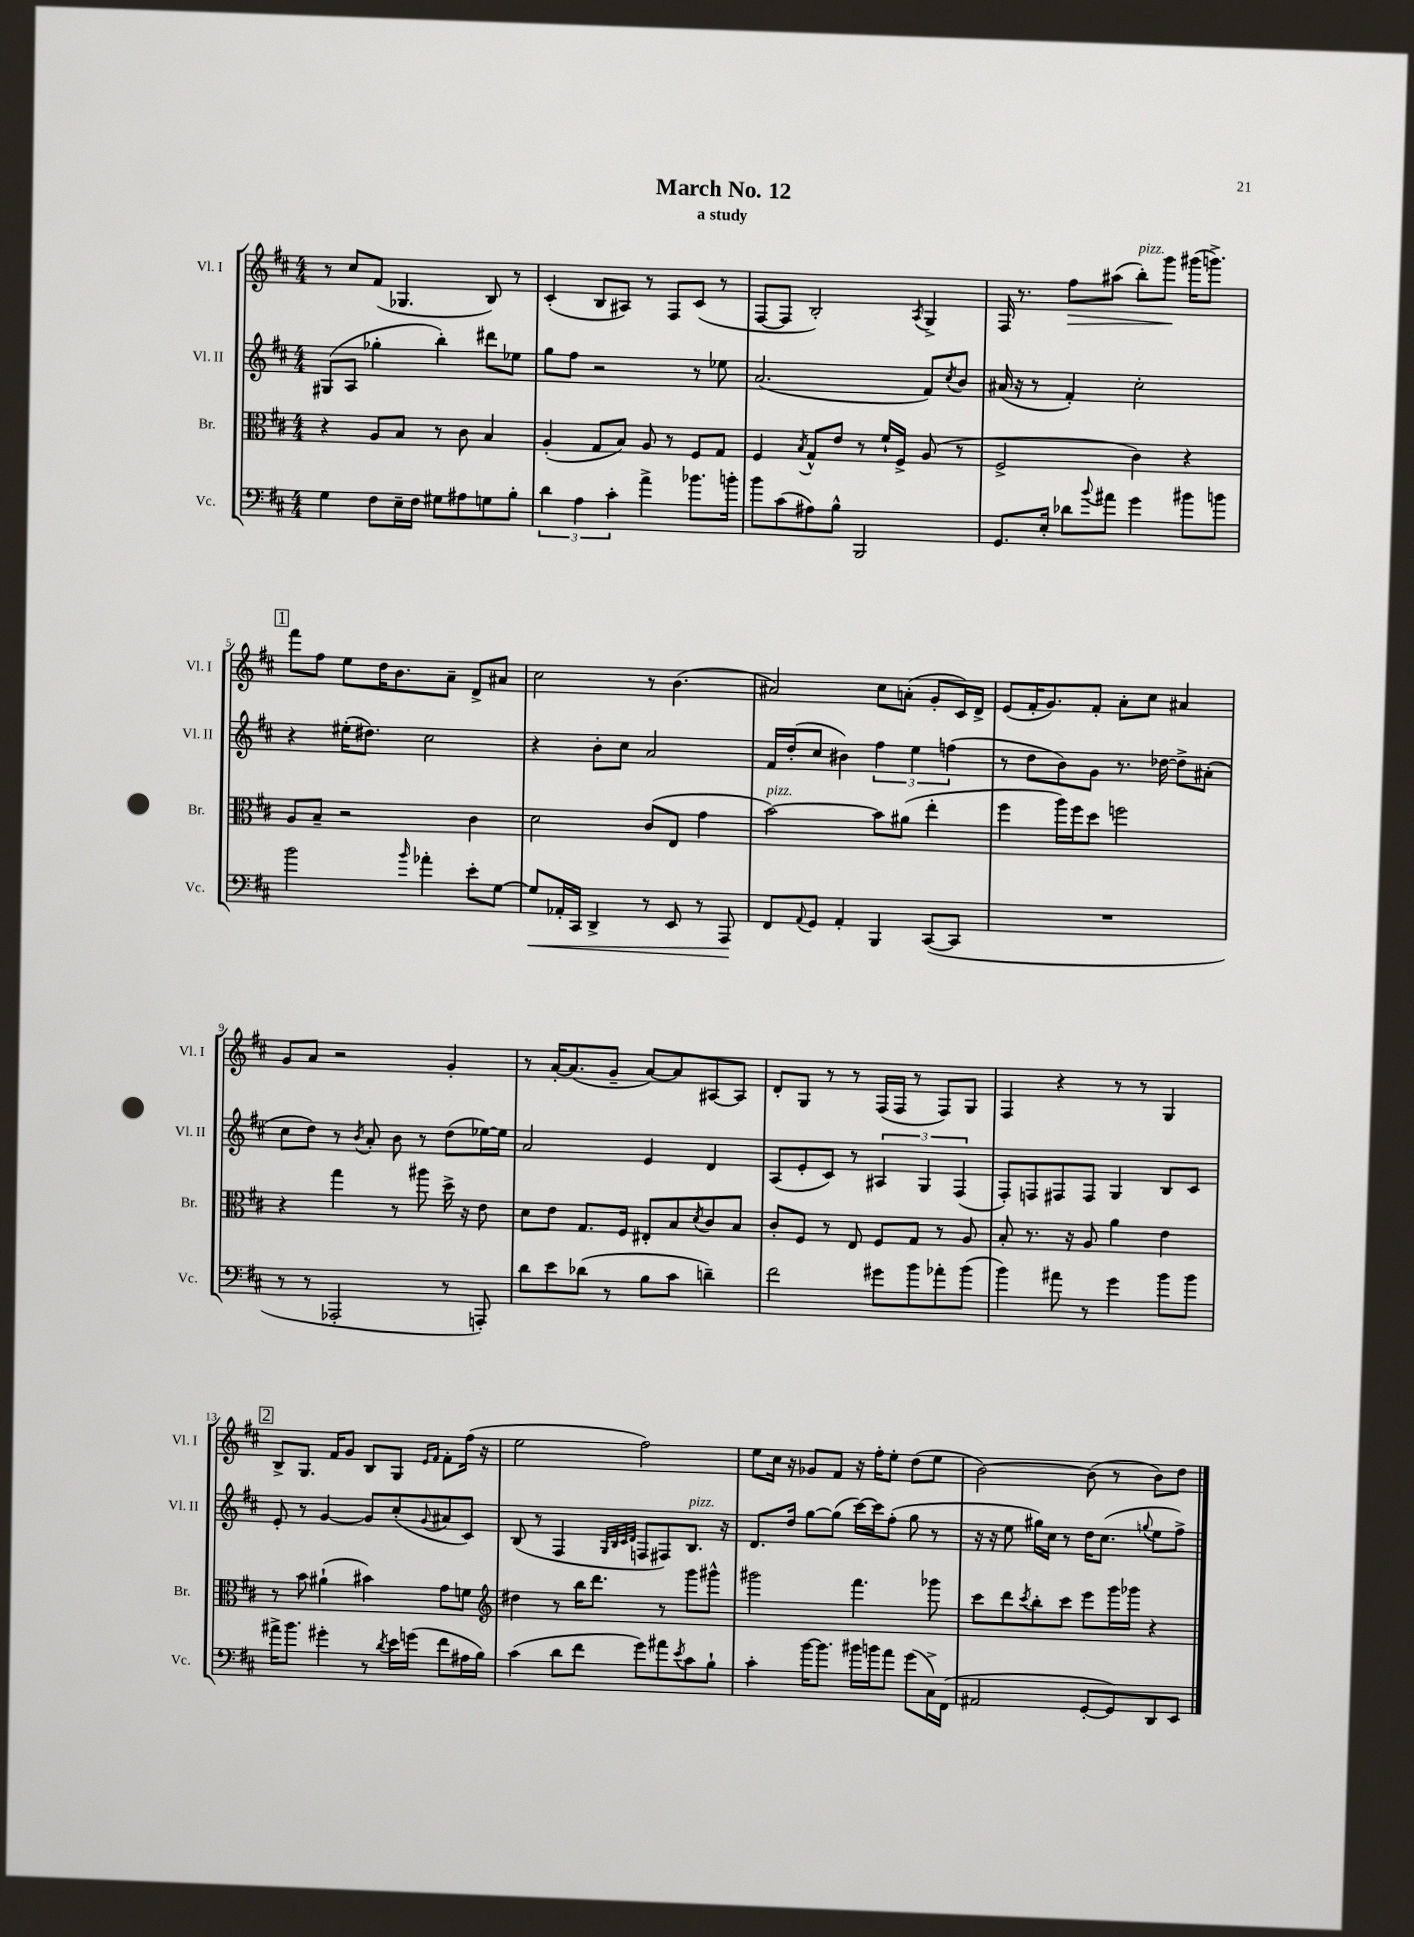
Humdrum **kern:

**kern	**dynam	**kern	**kern	**kern	**dynam
*part4	*part4	*part3	*part2	*part1	*part1
*staff4	*staff4	*staff3	*staff2	*staff1	*staff1
*I"Vc.	*	*I"Br.	*I"Vl. II	*I"Vl. I	*
*I'Vc.	*	*I'Br.	*I'Vl. II	*I'Vl. I	*
*clefF4	*	*clefC3	*clefG2	*clefG2	*
*k[f#c#]	*	*k[f#c#]	*k[f#c#]	*k[f#c#]	*
*M4/4	*	*M4/4	*M4/4	*M4/4	*
=1	=1	=1	=1	=1	=1
4G\	.	4r	(8G#X/L	8r	.
.	.	.	8A/J	8cc#/L	.
8F#\L	.	8A/L	4gg-X'\	(8f#/J	.
16E~\L	.	8B/J	.	4.G-X/	.
16F#\JJ	.	.	.	.	.
8G#X\L	.	8r	4bb'\)	.	.
8A#X\	.	8c#\	.	.	.
8Gn\	.	4B/	8ddd#X\L	8B/)	.
8B'\J	.	.	8ee-X\J	8r	.
=2	=2	=2	=2	=2	=2
6d\	.	(4A'/	8gg\L	(4c#'/	.
.	.	.	8ff#\J	.	.
6A\	.	.	.	.	.
.	.	8G/L	2r	8B/L	.
6c#'\	.	.	.	.	.
.	.	8B/J)	.	8A#X/J)	.
4a^\	.	8A/	.	8r	.
.	.	8r	.	8F#/L	.
8.b-X\L	.	8F#/L	8r	(8c#/J	.
.	.	8G/J	8ee-X\	8r	.
16bn'\Jk	.	.	.	.	.
=3	=3	=3	=3	=3	=3
8b\L	.	4F#/	(2.a/	[8F#/L	.
(8c#\	.	.	.	8F#/J]	.
.	.	8qB/	.	.	.
8A#X\)	.	8G^^/L	.	2B'/)	.
8B^^\J	.	8e/J	.	.	.
2BBB/	.	8r	.	.	.
.	.	16f#`/LL	.	.	.
.	.	16F#^/JJ	.	.	.
.	.	.	.	8qA/	.
.	.	(8A/	8f#/L)	4G^/	.
.	.	.	8qcc#/	.	.
.	.	8r	8b/J	.	.
=4	=4	=4	=4	=4	=4
8.GG/L	.	2F#^/	(16a#X/	16F#/	.
.	.	.	16r	8.r	.
.	.	.	8r	.	.
16E'/Jk	.	.	.	.	.
!	!	!	!	!	!LO:HP:b
8d-X\L	.	.	4f#'/)	8ff#\L	>
8qqb/	.	.	.	.	.
8a#X\J	.	.	.	(8aa#X\J	.
!	!	!	!	!LO:TX:a:i:t=pizz.	!
4g\	.	4c#\)	2cc#'\	8bb'\L)	.
.	.	.	.	8ggg\J	.
8b#X\L	.	4r	.	(16ggg#X\KL	]
.	.	.	.	8.gggn^\J)	.
8bn\J	.	.	.	.	.
!!LO:LB:g=z
!!LO:REH:place=s1:t=1
=5	=5	=5	=5	=5	=5
2b\	.	8A/L	4r	8fff#\L	.
.	.	8B~/J	.	8ff#\J	.
.	.	2r	(16ee#X'\KL	8ee\L	.
.	.	.	8.dd#X\J)	.	.
.	.	.	.	16dd\K	.
.	.	.	.	8.b\	.
16qqb/	.	.	.	.	.
4a-X'\	.	.	2cc#\	.	.
.	.	.	.	8a~\J	.
8e'\L	.	4c#\	.	8d^/L	.
[8G\J	.	.	.	8a#X/J	.
=6	=6	=6	=6	=6	=6
!	!LO:HP:b	!	!	!	!
8G/L]	<	2d\	4r	2cc#\	.
16AA-X'/L	.	.	.	.	.
16CC#/JJ	.	.	.	.	.
4DD^/	.	.	8b'\L	.	.
.	.	.	8cc#\J	.	.
8r	.	(8c#/L	2a/	8r	.
8EE/	.	8E/J	.	(4.b\	.
8r	.	4g\	.	.	.
8AAA/	.	.	.	.	.
.	[	.	.	.	.
=7	=7	=7	=7	=7	=7
!	!	!LO:TX:a:i:t=pizz.	!	!	!
8FF#/L	.	[2b\)	16f#/LL	2a#X/)	.
.	.	.	(16dd'/J	.	.
8qqAA/	.	.	.	.	.
8GG/J	.	.	8cc#/J	.	.
4AA'/	.	.	4b#X\)	.	.
4BBB/	.	8b\L]	6ff#\	8cc#\L	.
.	.	(8a#X\J	.	(8an'\J	.
.	.	.	6ee\	.	.
([8CC#/L	.	4ee'\	.	8g'/L	.
.	.	.	(6ffn\	.	.
8CC#/J]	.	.	.	16c#/L)	.
.	.	.	.	16d^/JJ	.
=8	=8	=8	=8	=8	=8
1r	.	4ff#\	8r	(8e/L	.
.	.	.	8dd\L	16f#'/K	.
.	.	.	.	8.g/)	.
.	.	16aa\LL)	8b\)	.	.
.	.	16ff#\J	.	.	.
.	.	8dd\J	8g\J	8f#'/J	.
.	.	2ffn\	8.r	8a'\L	.
.	.	.	.	8cc#\J	.
.	.	.	[16dd-X\	.	.
.	.	.	8dd-^\L]	4a#X/	.
.	.	.	(8a#X'\J	.	.
!!LO:LB:g=z
=9	=9	=9	=9	=9	=9
8r	.	4r	8cc#\L	8g/L	.
8r	.	.	8dd\J)	8a/J	.
2AAA-X'/	.	4gg\	8r	2r	.
.	.	.	8qb/	.	.
.	.	.	8a'/	.	.
.	.	8r	8b\	.	.
.	.	8aa#X\	8r	.	.
8r	.	16dd^\	(8dd\L	4g'/	.
.	.	16r	.	.	.
8AAAn'/)	.	8e\	[16ee-X\L)	.	.
.	.	.	16ee-\JJ]	.	.
=10	=10	=10	=10	=10	=10
8d\L	.	8d\L	2a/	8r	.
8e\	.	8e\J	.	[16a'/KL	.
.	.	.	.	(8.a/]	.
(8d-X\J	.	8.G/L	.	.	.
8r	.	.	.	8g~/J	.
.	.	16F#/Jk	.	.	.
8B\L	.	8E#X'/L	4e/	[8a/L)	.
8c#\J	.	8B/	.	8a/]	.
.	.	8qd/	.	.	.
4dn~\)	.	8c#/	4d/	[8A#X/	.
.	.	8B/J	.	8A#/J]	.
=11	=11	=11	=11	=11	=11
2f#\	.	8c#'/L	(8A/L	8d'/L	.
.	.	8F#/J	8e'/	8G/J	.
.	.	8r	8c#/J)	8r	.
.	.	8E/	8r	8r	.
8g#X\L	.	8F#/L	6A#X/	(16F#/LL	.
.	.	.	.	16F#/JJ	.
8b\	.	8G/J	.	8r	.
.	.	.	6G/	.	.
8a-X'\	.	8r	.	8F#/L)	.
.	.	.	(6F#/	.	.
(8b\J	.	8A/	.	8G/J	.
=12	=12	=12	=12	=12	=12
4b\)	.	8B'/	8F#'/L)	4F#/	.
.	.	8.r	8Fn/	.	.
8a#X\	.	.	8F#X/	4r	.
.	.	16r	.	.	.
8r	.	8A/	8F#/J	.	.
4g\	.	4a\	4G/	8r	.
.	.	.	.	8r	.
8b\L	.	4e\	8B/L	4G/	.
8b\J	.	.	8c#/J	.	.
!!LO:LB:g=z
!!LO:REH:place=s1:t=2
=13	=13	=13	=13	=13	=13
16a#X^\KL	.	8r	8e'/	8B^/L	.
8.b\J	.	.	.	.	.
.	.	8b\	8r	8.G/J	.
4g#X'\	.	(4a#X`\	[4g/	.	.
.	.	.	.	16f#/KL	.
.	.	.	.	8g/J	.
8r	.	4b#X\)	8g/L]	8B/L	.
8qd/	.	.	.	.	.
16e\LL	.	.	(8cc#'/	8G/J	.
(16gn\JJ	.	.	.	.	.
.	.	.	.	16qqe/LL	.
.	.	.	8qqg/	16qqf#/JJ	.
8f#\L	.	8g\L	8a#X/	8f#'\L	.
16A#X\L	.	8fn\J	8c#/J)	(16ff#\Jk	.
16B\JJ)	.	.	.	16r	.
=14	=14	=14	=14	=14	=14
*	*	*clefG2	*	*	*
(4c#\	.	4dd#X\	(8B/	2ee\	.
.	.	.	8r	.	.
8d\L	.	8r	4F#/	.	.
8f#\J	.	16bb\KL	.	.	.
.	.	8.ddd\J	.	.	.
.	.	.	32qqG/LLL	.	.
.	.	.	32qqB/	.	.
.	.	.	32qqc#/	.	.
.	.	.	32qqd/JJJ	.	.
8g\L)	.	.	8Fn/L	2ff#\)	.
8a#X\	.	8r	8F#X/)	.	.
8qe/	.	.	.	.	.
!	!	!	!LO:TX:a:i:t=pizz.	!	!
8c#\	.	8ggg\L	8.B/J	.	.
8B`\J	.	8ggg#X^^\J	.	.	.
.	.	.	16r	.	.
=15	=15	=15	=15	=15	=15
4c#'\	.	2ggg#X\	8.d/L	8ee\L	.
.	.	.	.	16cc#\Jk	.
.	.	.	16dd/Jk	16r	.
[16b\KL	.	.	[8gg\L	8g-X/L	.
8.b\J]	.	.	.	.	.
.	.	.	(8gg\J]	8f#/J	.
16b#X\LL	.	4.fff#\	[16ccc#\LL)	16r	.
16bn\J	.	.	16ccc#\J]	16ff#'\KL	.
8a\J	.	.	(8ff#'\J	8ee'\J	.
(8g\L	.	.	8gg\	(8dd\L	.
16C#^\L)	.	8ggg-X\	8r	8ee\J	.
(16FF#\JJ	.	.	.	.	.
=16	=16	=16	=16	=16	=16
2AA#X/	.	8ccc#\L	16r	[2b\)	.
.	.	.	16r	.	.
.	.	8ddd\	8ee\	.	.
.	.	8qccc#/	.	.	.
.	.	8bb'\	16gg#X\LL)	.	.
.	.	.	16cc#\JJ	.	.
.	.	8ccc#\J	8r	.	.
[8GG'/L	.	8eee\L	16dd\KL	(8b\]	.
.	.	.	(8.cc#\J	.	.
8GG/])	.	16ggg\L	.	8r	.
.	.	16ggg-X\JJ	.	.	.
.	.	.	8qqggn/	.	.
8DD/	.	4r	8ee\L	8b\L)	.
8EE/J	.	.	8ff#^\J)	8dd\J	.
==	==	==	==	==	==
*-	*-	*-	*-	*-	*-
